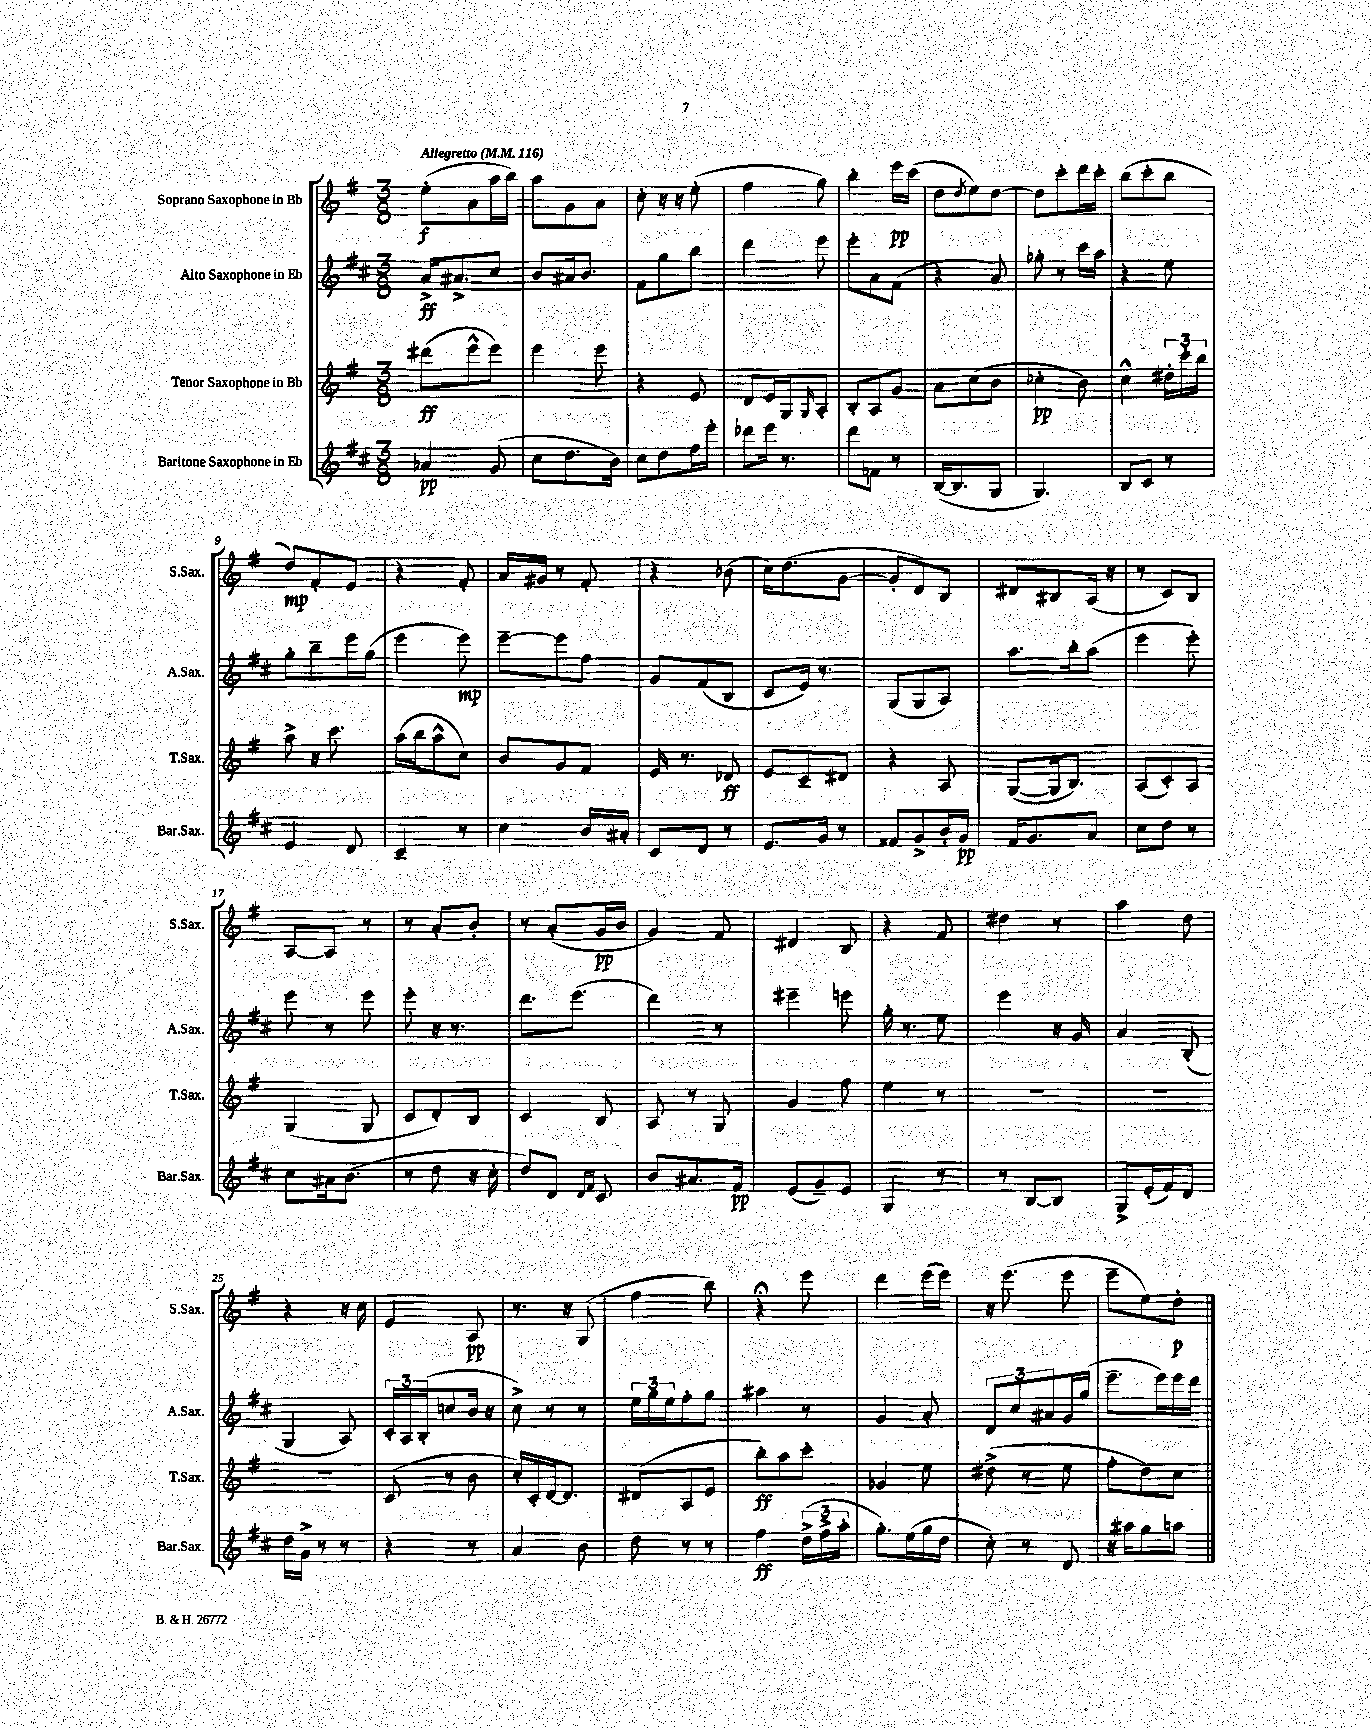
<<
\new StaffGroup <<
\new Staff = "s0" \with { instrumentName = "Soprano Saxophone in Bb" shortInstrumentName = "S.Sax." } {
    \clef treble \key g \major \numericTimeSignature \time 3/8 \tempo "Allegretto" 4 = 116
    e''8-.\f( a'8 a''16 b''16) |
    a''8 g'8 a'8 |
    c''8-. r16 r16 e''8-.( |
    fis''4 g''8) |
    b''4-. e'''16\pp c'''16( |
    d''8 \acciaccatura { d''8 } e''8) d''8~ |
    d''8 c'''8-. d'''16 c'''16-. |
    b''8( c'''8-. b''8 |
    d''8\mp) fis'8-. e'8 |
    r4 fis'8-. |
    a'16 gis'16 r8 fis'8-. |
    r4 bes'8( |
    c''16) d''8.( g'8~ |
    g'8-. d'8) b8 |
    dis'8 bis8 a16( r16 |
    r8 c'8) b8 |
    a8~ a8 r8 |
    r8 a'8-. b'8-. |
    r8 a'8-.( g'16\pp b'16 |
    g'4) fis'8 |
    dis'4 b8 |
    r4 fis'8 |
    dis''4 r8 |
    a''4 d''8 |
    r4 r16 c''16 |
    e'4 a8\pp |
    r8. r16 g8( |
    fis''4 b''8) |
    r4\fermata e'''8 |
    d'''4 e'''16( e'''16) |
    r16 e'''8.( e'''8 |
    e'''8-- e''8) d''8-.\p \bar "|." |
}
\new Staff = "s1" \with { instrumentName = "Alto Saxophone in Eb" shortInstrumentName = "A.Sax." } {
    \clef treble \key d \major \numericTimeSignature \time 3/8
    a'16->\ff ais'8.-> cis''8 |
    b'8 ais'16 b'8. |
    fis'8 g''8 b''8 |
    d'''4 e'''8 |
    e'''8-. a'8 fis'8( |
    r4 a'8) |
    ges''8-. r8 cis'''16 a''16 |
    r4 e''8 |
    g''8-. b''8-- e'''16 g''16( |
    e'''4 e'''8\mp) |
    e'''8~-- e'''8 fis''8 |
    g'8 fis'8( b8 |
    cis'8 e'16) r8. |
    g8( g8 a8) |
    a''8. b''16-. a''8( |
    e'''4 e'''8-.) |
    e'''8 r8 e'''8 |
    e'''8-. r16 r8. |
    d'''8. e'''8.( |
    d'''4) r8 |
    eis'''4-- e'''8 |
    g''16-. r8. e''8 |
    e'''4 r16 g'16 |
    a'4 b8-.( |
    g4 a8) |
    \tuplet 3/2 { cis'16-. a16 b16-.( } c''8 b'16 r16 |
    cis''8->) r8 r8 |
    \tuplet 3/2 { e''16 g''16 e''16 } fis''8-. g''8 |
    ais''4 r8 |
    g'4 a'8-. |
    \tuplet 3/2 { d'8 cis''8 ais'8 } g'16 g''16( |
    e'''8.-- e'''16) e'''16 d'''16 \bar "|." |
}
\new Staff = "s2" \with { instrumentName = "Tenor Saxophone in Bb" shortInstrumentName = "T.Sax." } {
    \clef treble \key g \major \numericTimeSignature \time 3/8
    dis'''8\ff( e'''8-^ e'''8) |
    e'''4 e'''8 |
    r4 e'8 |
    d'8 e'16 g16 \grace { g16 } a8-. |
    b8-. a8 g'8 |
    a'8 c''8( b'8 |
    ces''4-.\pp b'8) |
    c''4-^ \tuplet 3/2 { dis''16-. c'''16-. b''16 } |
    a''8-> r16 c'''8. |
    a''16( b''16 a''8-^ c''8) |
    b'8 g'8 fis'8 |
    e'16 r8. des'8\ff |
    e'8 c'8-- dis'8 |
    r4 a8 |
    g8~( g16 b8.) |
    a8( c'8-.) a8 |
    g4( g8 |
    c'8 d'8-.) b8 |
    c'4 b8 |
    a8 r8 g8 |
    g'4 fis''8 |
    e''4 r8 |
    R4. |
    R4. |
    R4. |
    c'8( r8 b'8 |
    c''16-.) c'16-. d'16~ d'8. |
    dis'8( a8 e'8 |
    b''8-.\ff) a''8 c'''8-. |
    ges'4 e''8 |
    dis''8->( r8 e''8 |
    fis''8-. d''8) c''8 \bar "|." |
}
\new Staff = "s3" \with { instrumentName = "Baritone Saxophone in Eb" shortInstrumentName = "Bar.Sax." } {
    \clef treble \key d \major \numericTimeSignature \time 3/8
    aes'4\pp g'8( |
    cis''8 d''8. b'16) |
    cis''8 d''8 fis''16 e'''16-. |
    des'''8 e'''16 r8. |
    d'''8 f'8 r8 |
    b16~( b8. g8 |
    g4.) |
    b8 cis'8 r8 |
    e'4 d'8 |
    cis'4-- r8 |
    cis''4 b'16 ais'16-. |
    cis'8 d'8 r8 |
    e'8. g'16 r8 |
    fisis'8 g'8-> b'16-. g'16\pp |
    fis'16 g'8. a'8 |
    cis''8 d''8 r8 |
    cis''8 ais'16 b'8.( |
    r8 d''8 r16 cis''16-. |
    d''8) d'8 \grace { d'16 fis'16 } cis'8 |
    b'8 ais'8. fis'16\pp |
    e'8( g'8--) e'8 |
    g4 r8 |
    r8 b8~ b8 |
    g8-> e'16-.( fis'16) d'8 |
    d''16 g'16-> r8 r8 |
    r4 r8 |
    a'4 b'8 |
    d''8 r8 r8 |
    fis''4\ff \tuplet 3/2 { d''16->( fis''16-> a''16-. } |
    g''8.-.) e''16( g''16 d''16 |
    cis''8-.) r8 d'8 |
    r16 ais''16 g''8 a''8 \bar "|." |
}
>>
>>
